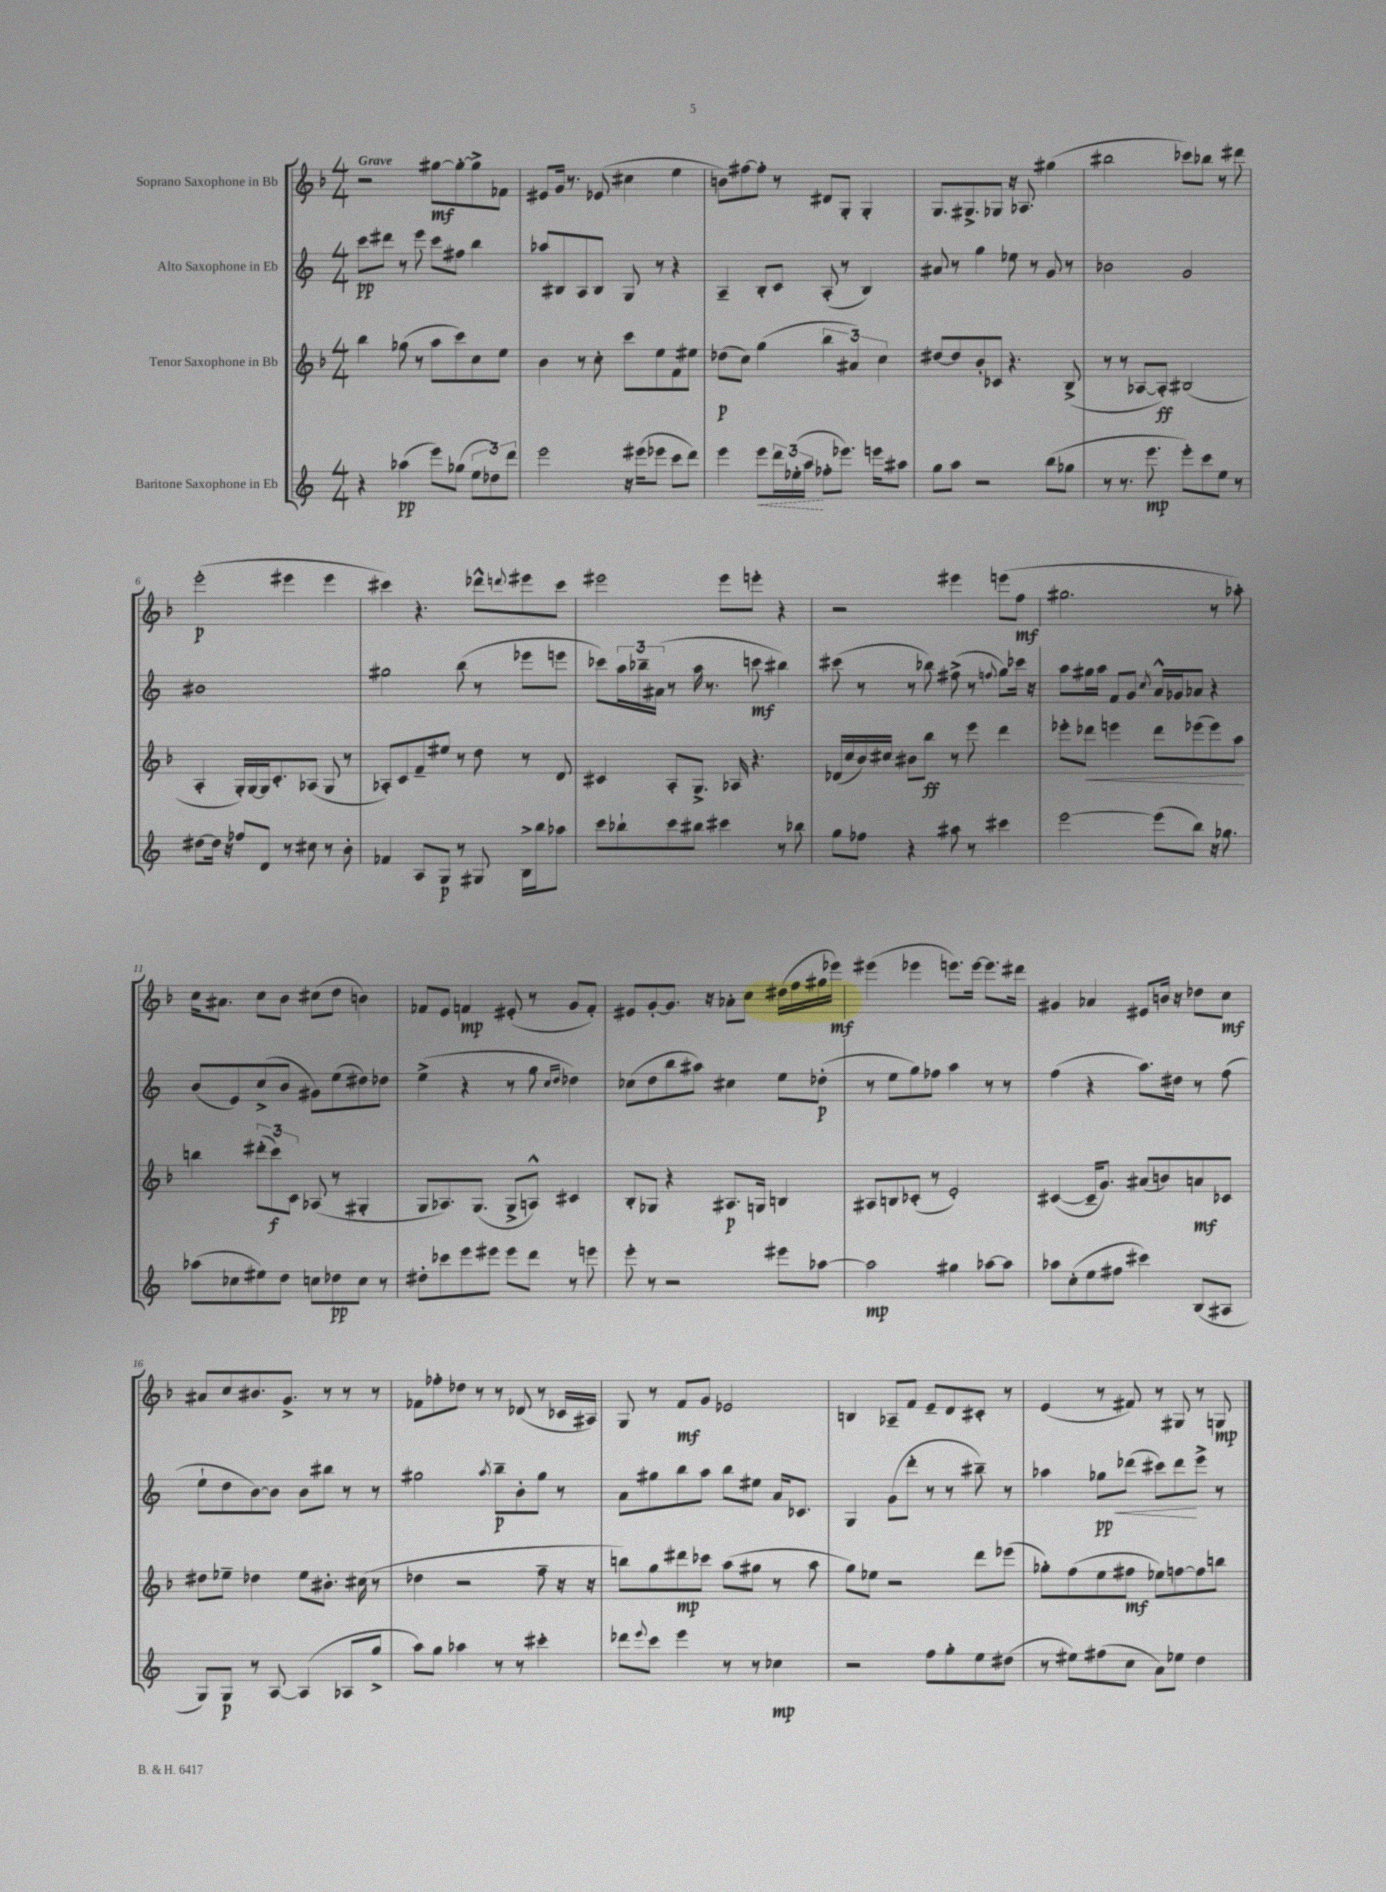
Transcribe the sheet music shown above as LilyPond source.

<<
\new StaffGroup <<
\new Staff = "s0" \with { instrumentName = "Soprano Saxophone in Bb" } {
    \clef treble \key f \major \numericTimeSignature \time 4/4 \tempo "Grave"
    r2 gis''8~\mf gis''8~-. gis''8-> fes'8 |
    eis'8 g'16 r8. ees'8( cis''4 e''4 |
    b'8) fis''8~ fis''8-. r8 dis'8 g8-. g4-. |
    g8. gis8.-> ges8 r16 aes8. gis''4( |
    bis''2 ces'''8) bes''8 r8 dis'''8 |
    e'''2-.\p( eis'''4 eis'''4 |
    cis'''4) r4. des'''8-^ \appoggiatura { d'''8 } eis'''8 cis'''8 |
    eis'''2 eis'''8 e'''8-. r4 |
    r2 eis'''4 e'''8( f''8\mf |
    gis''2. r8 aes''8-.) |
    c''16 ais'8. c''8 bes'8 cis''8( d''8 b'4) |
    fes'8 e'8 f'4\mp eis'8-.( r8 g'8 f'8-.) |
    eis'8 g'8~-. g'8. r16 aes'8-. c''8 dis''16( f''16 gis''16 ees'''16\mf) |
    eis'''4( ees'''4 e'''8.) e'''16~ e'''8. dis'''16 |
    gis'4 aes'4 eis'8 b'16 r16 des''8 c''8\mf |
    ais'8 c''8 bis'8. g'8.-> r8 r8 r8 |
    fes'8 fes''8-. des''8 r8 r8 des'8( r8 ces'16 ais16) |
    g8 r8 f'8\mf g'8 ees'2 |
    b4 aes8-- f'8 e'8-- d'8 cis'8-. r8 |
    e'4( r8 fis'8) r8 gis8 r8 g8\mp \bar "|." |
}
\new Staff = "s1" \with { instrumentName = "Alto Saxophone in Eb" } {
    \clef treble \key c \major \numericTimeSignature \time 4/4
    c'''8\pp dis'''8 r8 e'''8 c'''8 fis''8 b''4 |
    aes''8 bis8 a8 bis8 g8 r8 r4 |
    a4-- b8-. c'8 a8-.( r8 b4) |
    ais'8 r8 g''4 ees''8 r8 g'8 r8 |
    bes'2 g'2 |
    bis'1 |
    gis''2 b''8( r8 ees'''8 e'''8 |
    ces'''8) \tuplet 3/2 { a''16 bes''16-- ais'16( } r8 a''16 r8. c'''8\mf bis''4) |
    cis'''8( r8 r8 bes''8) fis''8->( r8 \appoggiatura { f''8 } g''8) ces'''16 r16 |
    a''8 gis''16 a''16 f'8 g'8 \acciaccatura { c''8 } a'16-^ ges'16 aes'8 r4 |
    b'8( e'8) c''8->( b'8 gis'8) e''8( dis''8) des''8 |
    e''4->( r4 r8 g''8 \grace { c''16 d''16 } des''4) |
    ces''8( d''8 b''8 ais''8) cis''4 e''8 des''8-.\p( |
    r8 e''8 g''8) fes''8 a''4 r8 r8 |
    f''4( r4 a''8.) dis''16 r8 f''8( |
    e''8-! d''8 b'8~) b'8 b'8 bis''8 r8 r8 |
    gis''2 \acciaccatura { a''8 } b''8--\p b'8-. gis''8 r8 |
    a'8 gis''8 b''8 a''8 b''8 eis''8 a'16 ces'8. |
    g4 g'8( d'''8-. r8 r8 bis''8--) r8 |
    aes''4 ges''8\pp\< des'''8( cis'''8) des'''8\! e'''8-> r8 \bar "|." |
}
\new Staff = "s2" \with { instrumentName = "Tenor Saxophone in Bb" } {
    \clef treble \key f \major \numericTimeSignature \time 4/4
    bes''4 ges''8( r8 a''8 c'''8) c''8 e''8 |
    bes'4 r8 c''8-. c'''8 e''8 f'8 eis''8 |
    des''8\p( c''8) g''4( \tuplet 3/2 { bes''4 ais'4) c''4 } |
    dis''8~ dis''8 bes'8-. ces'8 r4. bes8->( |
    r8 r8 aes8~ aes8-.\ff) bis2( |
    a4-. g16-.) g16~ g16 c'8.-. aes8( g8 r8 |
    aes8-.) c'8 f'8-- eis''8 r8 d''8 r8 d'8 |
    cis'4 a8-. g8.-> aes16 r4. |
    des'16( c''16 bes'16) cis''16 bis'8 bes''8\ff r8 e'''8 d'''4 |
    ees'''8-. des'''8\< e'''4 des'''8 ees'''8( ees'''8) a''8\! |
    b''4 \tuplet 3/2 { dis'''8-.( c'''8\f) c'8 } aes8( r8 gis4-. |
    g8 aes8.) g8.( g8-> a8-^) cis'4 |
    bes8-. ges8 r4 ais8.\p g16 b4 |
    ais8 b8 ces'8-.( r8 e'2-.) |
    cis'4~( cis'16-- g'8.) ais'8( b'8) a'8\mf ces'8 |
    dis''8 ees''8-- des''4 ees''8 bis'8.-. cis''16( r8 |
    des''4 r2 f''8-- r16 r16 |
    b''8) g''8 dis'''8\mp ces'''8 a''8( gis''8 r8 a''8 |
    g''8) ees''8 r2 d'''8 ees'''8( |
    ges''8-.) f''8( e''8 fis''8\mf ees''8) f''8~ f''8 b''8 \bar "|." |
}
\new Staff = "s3" \with { instrumentName = "Baritone Saxophone in Eb" } {
    \clef treble \key c \major \numericTimeSignature \time 4/4
    r4 aes''4\pp( e'''8) ges''8( \tuplet 3/2 { e''8 des''8) d'''8 } |
    e'''2 r16 eis'''16( ees'''8 c'''8 d'''8) |
    e'''4 \once \override Hairpin.style = #'dashed-line e'''8\< \tuplet 3/2 { d'''16 ees''16-.( a''16\! } fes''8-. ees'''8.) e'''16 ais''8 |
    g''8 a''8 r2 b''8( ges''8 |
    r8 r8. e'''8.\mp e'''8-.) c'''8 e''8 r8 |
    dis''8~ dis''16 r16 fes''8 d'8 r8 cis''8 r8 b'8-. |
    fes'4 a8 g8\p r8 gis8 b16-> b''16 aes''8 |
    c'''8 bes''8-! c'''8 bis''8 cis'''4 r8 bes''8 |
    g''8 fes''8 r4 ais''8 r8 cis'''4 |
    e'''2~ e'''8( b''8) r16 ges''8. |
    aes''8( ces''8 eis''8) d''8 c''8 des''8\pp c''8 r8 |
    dis''8-. ces'''8 e'''8 eis'''8 eis'''8 d'''8 r8 e'''8 |
    e'''8-. r8 r2 eis'''8 aes''8~ |
    aes''2\mp gis''4 aes''8~ aes''8 |
    aes''8 c''8-.( e''8 fis''8 cis'''4) b8( ais8 |
    g8) g8\p r8 a8~ a4( aes8 g''8-> |
    a''8) g''8 aes''4 r8 r8 cis'''4-. |
    des'''8 \appoggiatura { e'''8 } c'''8 e'''4 r8 r8 ces''4\mp |
    r2 f''8 g''8-. e''8 dis''8( |
    r8 eis''8) fis''8( c''8 a'8) ees''8 d''4 \bar "|." |
}
>>
>>
